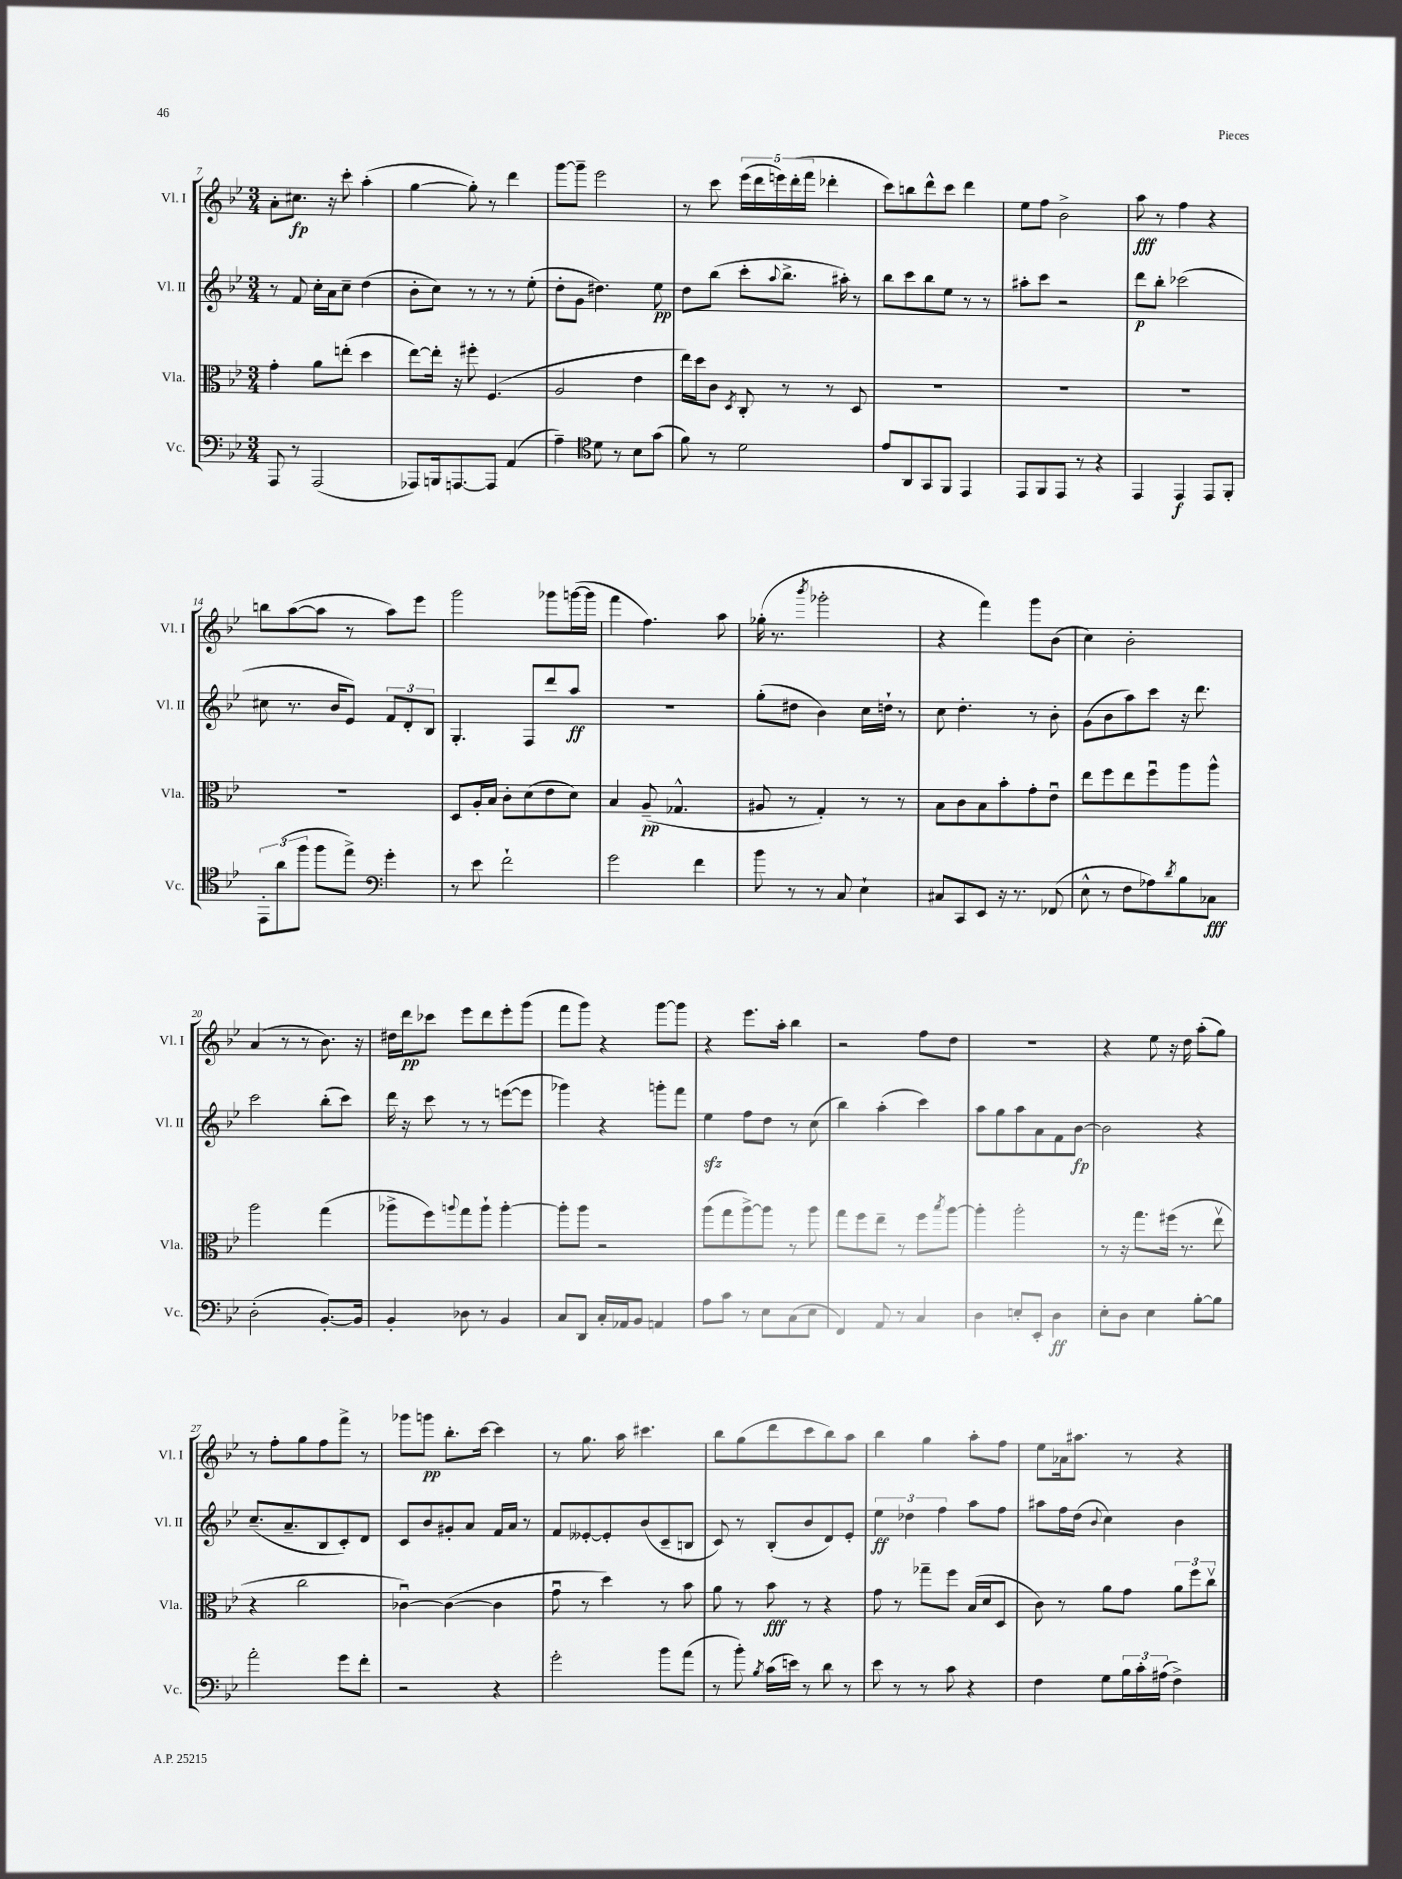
<<
\new StaffGroup <<
\new Staff = "s0" \with { instrumentName = "Vl. I" shortInstrumentName = "Vl. I" } {
    \clef treble \key bes \major \numericTimeSignature \time 3/4
    a'8-. cis''8.\fp r16 c'''8-. a''4-.( |
    g''4~ g''8-.) r8 d'''4 |
    g'''8~ g'''8-- ees'''2 |
    r8 c'''8 \tuplet 5/4 { ees'''16( d'''16 e'''16) d'''16-.( f'''16 } des'''4-. |
    c'''8) b''8 d'''8-^ c'''8 d'''4 |
    ees''8 f''8 bes'2-> |
    a''8\fff r8 f''4 r4 |
    b''8 a''8~( a''8 r8 a''8) ees'''8 |
    g'''2 ges'''8 g'''16~( g'''16 |
    f'''4 f''4.) a''8 |
    ges''16-.( r8. \acciaccatura { bes'''8 } ges'''2-. |
    r4 f'''4) g'''8 bes'8( |
    c''4) bes'2-. |
    a'4( r8 r8 bes'8.) r16 |
    dis''16 d'''16\pp ces'''8 ees'''8 d'''8 ees'''8-. g'''8( |
    f'''8 g'''8) r4 g'''8~ g'''8 |
    r4 ees'''8. a''16-. bes''4 |
    r2 f''8 d''8 |
    R2. |
    r4 ees''8 r16 d''16 a''8-.( g''8) |
    r8 f''8-. g''8 f''8 f'''8-> r8 |
    ges'''8 g'''8\pp bes''8.-. c'''16~ c'''4 |
    r8 g''8. a''16 cis'''4. |
    bes''8 g''8( d'''8 c'''8 bes''8) a''8 |
    bes''4 g''4 a''8-. f''8 |
    ees''8 aes'16 ais''8. r8 r4 \bar "|." |
}
\new Staff = "s1" \with { instrumentName = "Vl. II" shortInstrumentName = "Vl. II" } {
    \clef treble \key bes \major \numericTimeSignature \time 3/4
    r8 f'8 c''16-. a'16 c''8-- d''4( |
    bes'8-. c''8) r8 r8 r8 ees''8-.( |
    d''8-. g'8 dis''4.) ees''8\pp |
    d''8 bes''8( c'''8-. \appoggiatura { a''8 } bes''8.-> ais''16-.) r8 |
    bes''8 c'''8 bes''8 ees''8 r8 r8 |
    ais''8-. c'''8 r2 |
    d'''8\p bes''8-. ces'''2( |
    cis''8 r8. bes'16 ees'8) \tuplet 3/2 { f'8 d'8-. bes8 } |
    g4.-. f8 d'''8 a''8\ff |
    R2. |
    g''8-.( dis''8 bes'4) c''16 d''16-! r8 |
    c''8 d''4.-. r8 bes'8-. |
    g'8( bes'8 a''8) c'''8 r16 d'''8. |
    c'''2 bes''8-.( c'''8) |
    d'''16 r16 c'''8 r8 r8 e'''8~( e'''8 |
    ges'''4) r4 g'''8-. f'''8 |
    ees''4\sfz f''8 d''8 r8 c''8( |
    bes''4) a''4-.( c'''4) |
    a''8 g''8 a''8 a'8 f'8 bes'8~\fp |
    bes'2 r4 |
    c''8.--( a'8.-- bes8 c'8-.) d'8 |
    c'8 bes'8 gis'8-. a'8 f'16 a'16 r8 |
    f'8 eeses'8~-. eeses'8-. bes'8( c'8-- b8 |
    c'8) r8 bes8-.( bes'8 d'8) ees'8-. |
    \tuplet 3/2 { ees''4\ff des''4 f''4 } a''8 f''8 |
    ais''8 f''16 d''16( \appoggiatura { bes'8 } c''4) bes'4 \bar "|." |
}
\new Staff = "s2" \with { instrumentName = "Vla." shortInstrumentName = "Vla." } {
    \clef alto \key bes \major \numericTimeSignature \time 3/4
    g'4-. a'8 e''8-.( d''4 |
    ees''8~) ees''16-. r16 fis''8-. f4.( |
    a2 ees'4 |
    ees''16) d''16 c'8 \acciaccatura { d8 } c8-. r8 r8 d8 |
    R2. |
    R2. |
    R2. |
    R2. |
    d8 a16-. bes16 c'8-. d'8( ees'8 d'8) |
    bes4 a8--\pp( ges4.-^ |
    ais8 r8 g4-.) r8 r8 |
    bes8 c'8 bes8 bes'8-. g'8-. ees'8\downbow |
    ees''8 f''8 ees''8 f''8\downbow a''8 a''8-^ |
    a''2 g''4( |
    aes''8-> f''8) \appoggiatura { a''8 } g''8 a''8-! a''4~-. |
    a''8-. a''8 r2 |
    a''8( g''8 a''8~->) a''8 r8 a''8 |
    g''8 f''8 ees''8-- r8 f''8 \acciaccatura { bes''8 } a''8~ |
    a''4-. a''2-. |
    r8 r16 g''8. fis''16( r8. ees''8\upbow |
    r4 c''2 |
    ces'4~\downbow) ces'4~( ces'4 |
    g'8\downbow r8 d''4) r8 bes'8 |
    a'8 r8 bes'8\fff r8 r4 |
    g'8 r8 ges''8-- f''8 bes16( d'16 d8 |
    c'8) r8 a'8 g'8 \tuplet 3/2 { a'8 f''8 c''8\upbow } \bar "|." |
}
\new Staff = "s3" \with { instrumentName = "Vc." shortInstrumentName = "Vc." } {
    \clef bass \key bes \major \numericTimeSignature \time 3/4
    a,,8 r8 a,,2( |
    aes,,8) b,,16 a,,8.~ a,,8 a,4( |
    a4--) \clef tenor d'8 r8 bes8 g'8( |
    f'8) r8 d'2 |
    ees'8 a,8 g,8 f,8 ees,4 |
    ees,8 f,8 ees,8 r8 r4 |
    ees,4 ees,4\f ees,8 f,8-. |
    \tuplet 3/2 { ees,8-. a'8( f''8 } f''8 ees''8->) \clef bass g'4-. |
    r8 ees'8 f'2-! |
    g'2 f'4 |
    bes'8 r8 r8 c8 ees4-! |
    cis8 c,8 ees,8 r16 r8. fes,8( |
    ees8-^ r8 f8 aes8) \acciaccatura { d'8 } bes8 ces8\fff |
    d2-.( bes,8.~-.) bes,16 |
    bes,4-. des8 r8 bes,4 |
    c8 d,8 c16-. aes,16 bes,8 a,4 |
    a8 c'8 r8 ees8 c8( ees8 |
    f,4) a,8 r8 c4 |
    d4 e8-. ees,8-. d4\ff |
    ees8-. d8 ees4 bes8~-. bes8 |
    a'2-. g'8 f'8-. |
    r2 r4 |
    g'2-. bes'8 a'8( |
    r8 bes'8-.) \acciaccatura { bes8 } c'16( e'16) r8 d'8 r8 |
    ees'8 r8 r8 c'8 r4 |
    f4 g8 \tuplet 3/2 { bes16 c'16-. ais16( } f4->) \bar "|." |
}
>>
>>
\layout { \context { \Score currentBarNumber = #7 } }
